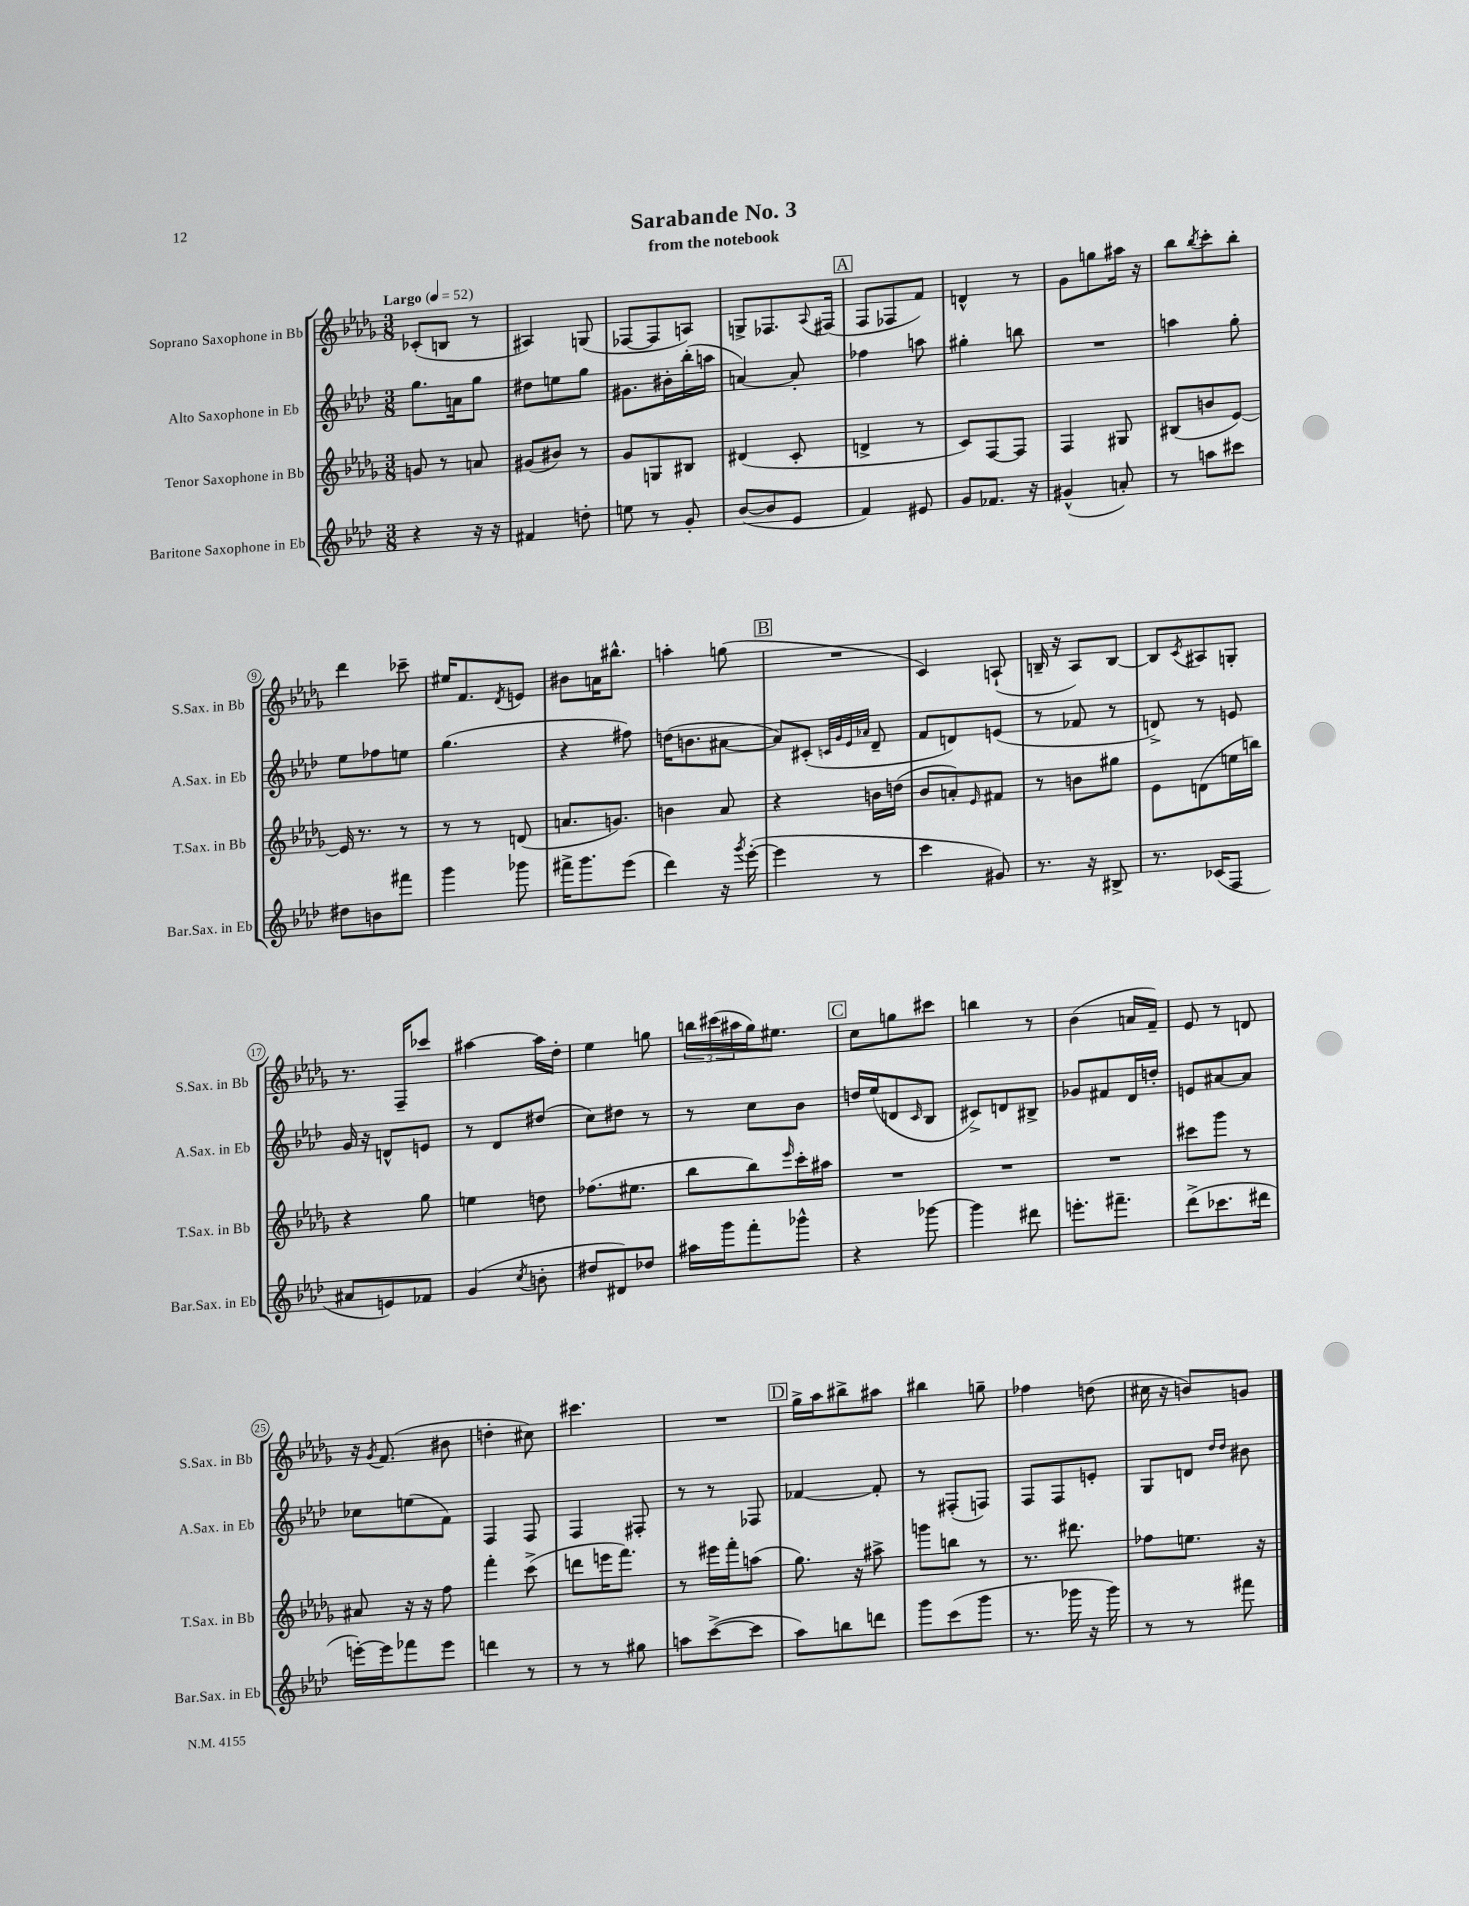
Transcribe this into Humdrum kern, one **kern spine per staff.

**kern	**kern	**kern	**kern
*part4	*part3	*part2	*part1
*staff4	*staff3	*staff2	*staff1
*I"Baritone Saxophone in Eb	*I"Tenor Saxophone in Bb	*I"Alto Saxophone in Eb	*I"Soprano Saxophone in Bb
*I'Bar.Sax. in Eb	*I'T.Sax. in Bb	*I'A.Sax. in Eb	*I'S.Sax. in Bb
*clefG2	*clefG2	*clefG2	*clefG2
*k[b-e-a-d-]	*k[b-e-a-d-g-]	*k[b-e-a-d-]	*k[b-e-a-d-g-]
*M3/8	*M3/8	*M3/8	*M3/8
*MM52	*MM52	*MM52	*MM52
=1	=1	=1	=1
!	!	!	!LO:TX:a:B:t=Largo
4r	8gn/	8.gg\L	(8c-X'/L
.	8r	.	8Bn/J
.	.	16an\k	.
16r	8an/	8gg\J	8r
16r	.	.	.
=2	=2	=2	=2
4f#X/	(8g#X/L	8dd#X\L	4A#X/)
.	8b#X/J)	8een\	.
8ddn'\	8r	8gg\J	(8Gn/
=3	=3	=3	=3
8een\	8g-/L	8.g#X\L	[8F-X/L
8r	8Gn/	.	8F-/]
.	.	16b#X'\L	.
8g'/	8B#X/J	(16bb-'\	8An/J)
.	.	16aan\JJ	.
=4	=4	=4	=4
([8b-/L	(4d#X/	[4an/)	8Gn^/L
8b-/]	.	.	8.F-X/
8e-/J	8c'/	8a'/]	.
.	.	.	8qqA-/
.	.	.	(16F#X/Jk
!!LO:REH:place=s1:t=A
=5	=5	=5	=5
4f/)	4dn^/	4ff-X\	8F/L
.	.	.	8F-X/
8e#X/	8r	8aan\	8f/J)
=6	=6	=6	=6
8g/L	8c/L)	4gg#X'\	4dn^^/
8.f-X/J	[8F/	.	.
.	8F/J]	8bbn\	8r
16r	.	.	.
=7	=7	=7	=7
(4g#X^^/	4F/	4.r	8g-\L
.	.	.	8ggn\
8an'/)	8G#X/	.	16aa#X\Jk
.	.	.	16r
=8	=8	=8	=8
8r	(8B#X/L	4aan\	8bb-\L
.	.	.	8qbb-/
8aan\L	8bn/	.	8ccc'\
8ccc#X\J	[8e-/J)	8gg'\	8bb-'\J
!!LO:LB:g=z
=9	=9	=9	=9
8dd#X\L	16e-/]	8ee-\L	4ddd-\
.	8.r	.	.
8bn\	.	8ff-X\	.
8fff#X\J	8r	8een\J	8ccc-X~\
=10	=10	=10	=10
4ggg\	8r	(4.gg\	16ee#X/KL
.	.	.	8.f/
.	8r	.	.
.	.	.	8qd-/
8ggg-X\	(8dn/	.	8en/J
=11	=11	=11	=11
16fff#X^\KL	8.an/L	4r	8b#X\L
8.ggg\	.	.	.
.	.	.	16an\K
.	8.gn/J)	.	8.bb#X^^\J
(8eee-\J	.	8ff#X\)	.
=12	=12	=12	=12
4ddd-\)	4bn\	(16ddn\KL	4aan'\
.	.	8.bn\	.
16r	8a-/	[8a#X\J	(8ggn\
8qggg/	.	.	.
([16eee-'\	.	.	.
!!LO:REH:place=s1:t=B
=13	=13	=13	=13
4eee-\]	4r	8a#/L])	4.r
.	.	(8c#X'/J	.
.	.	32qqcn/LLL	.
.	.	32qqg/	.
.	.	32qqe-/	.
.	.	32qqa-X/JJJ	.
8r	16bn\LL	8d-~/	.
.	(16ddn\JJ	.	.
=14	=14	=14	=14
4ccc\	8b-/L	8f/L	4c/)
.	8an'/)	8dn/)	.
.	16qqe-/	.	.
8g#X/)	8f#X/J	(8en/J	(8An`/
=15	=15	=15	=15
8.r	8r	8r	16Bn~/
.	.	.	16r
.	8bn\L	8f-X/	8A-/L)
16r	.	.	.
8B#X^/	8gg#X\J	8r	[8B/J
=16	=16	=16	=16
8.r	8e-\L	8dn^/)	8B/L]
.	.	.	8qc/
.	(8dn\	8r	8A#X/
(16c-X/KL	.	.	.
8F/J	16een\L	8en/	8Gn'/J
.	16bbn\JJ)	.	.
!!LO:LB:g=z
=17	=17	=17	=17
8a#X/L	4r	16g/	8.r
.	.	16r	.
8en/)	.	8dn^^/L	.
.	.	.	16F~/KL
8f-X/J	8gg-\	8en/J	8ccc-X/J
=18	=18	=18	=18
(4g/	4een\	8r	[4aa#X\
.	.	8d-/L	.
8qcc/	.	.	.
8bn'\	8ddn\	(8dd#X/J	16aa#\LL]
.	.	.	16dd-'\JJ
=19	=19	=19	=19
8dd#X/L	(8.ff-X\L	8cc\L)	4ee-\
8d#X/)	.	8dd#X\J	.
.	8.ee#X\J	.	.
8dd-X/J	.	8r	8ggn\
=20	=20	=20	=20
16aa#X\LL	8bb-\L	8r	24bbn\LL
.	.	.	(24ccc#X\
16ggg\J	.	.	.
.	.	.	24aa#X\
8fff'\	8bb-\)	8cc\L	16gg-\J)
.	.	.	8.ee#X\J
.	16qqeee-/	.	.
8ggg-X^^\J	16ccc'\L	8b-\J	.
.	16aa#X\JJ	.	.
!!LO:REH:place=s1:t=C
=21	=21	=21	=21
4r	4.r	16ddn/LL	8cc\L
.	.	(16ee-/J	.
.	.	8dn/	8ggn\
.	.	16qqc/	.
[8ggg-X\	.	8B-/J	8ccc#X\J
=22	=22	=22	=22
4ggg-\]	4.r	8c#X^/L)	4bbn\
.	.	8dn/	.
8ddd#X\	.	8B#X^/J	8r
=23	=23	=23	=23
8.eeen'\L	4.r	8g-X/L	(4b-\
.	.	8f#X/	.
8.fff#X~\J	.	.	.
.	.	16d-/L	16an/LL
.	.	16ddn'/JJ	16f~/JJ)
=24	=24	=24	=24
(8ddd-^\L	8ccc#X\L	8en/L	8e-/
8.ccc-X\	8ggg-\J	[8a#X/	8r
.	8r	8a#/J]	8dn/
16ddd#X\Jk	.	.	.
!!LO:LB:g=z
=25	=25	=25	=25
[16eeen'\LL)	8a#X/	8cc-X\L	16r
.	.	.	8qg-/
16eee\J]	.	.	(8.f/
8fff-X\	16r	(8een\	.
.	16r	.	.
8eee\J	8ff\	8f\J)	8b#X\
=26	=26	=26	=26
4dddn\	4fff'\	4F/	4ddn'\
8r	(8ccc^\	8F/	8cc#X\)
=27	=27	=27	=27
8r	8dddn\L	4F/	4.ccc#X\
8r	16eeen\K	.	.
.	8.fff\J)	.	.
8gg#X\	.	8F#X'/	.
=28	=28	=28	=28
8aan\L	8r	8r	4.r
([8ccc^\	16eee#X\LL	8r	.
.	16fff'\J	.	.
8ccc\J]	(8aan\J	8F-X/	.
!!LO:REH:place=s1:t=D
=29	=29	=29	=29
8aa-\L)	8.gg-\)	[4f-X/	16gg-^\LL
.	.	.	16aa-\J
8bbn\	.	.	8bb#X^\
.	16r	.	.
8dddn\J	8aa#X^\	8f-'/]	8aa#X\J
=30	=30	=30	=30
8ggg\L	8gggn\L	8r	4bb#X\
(8ccc\	8bbn\J	(8F#X'/L	.
8ggg\J	8r	8Fn/J)	8ggn~\
=31	=31	=31	=31
8.r	8.r	8F/L	4ff-X\
.	.	8F/	.
16ggg-X\	8.ddd#X\	.	.
16r	.	8en'/J	(8ddn\
16ggg-\)	.	.	.
=32	=32	=32	=32
8r	8ff-X\L	8G/L	16cc#X\
.	.	.	16r
8r	8.een\J	8dn/J	8bn/L)
.	.	16qqdd-/LL	.
.	.	16qqdd-/JJ	.
8fff#X\	.	8b#X\	8gn/J
.	16r	.	.
==	==	==	==
*-	*-	*-	*-
